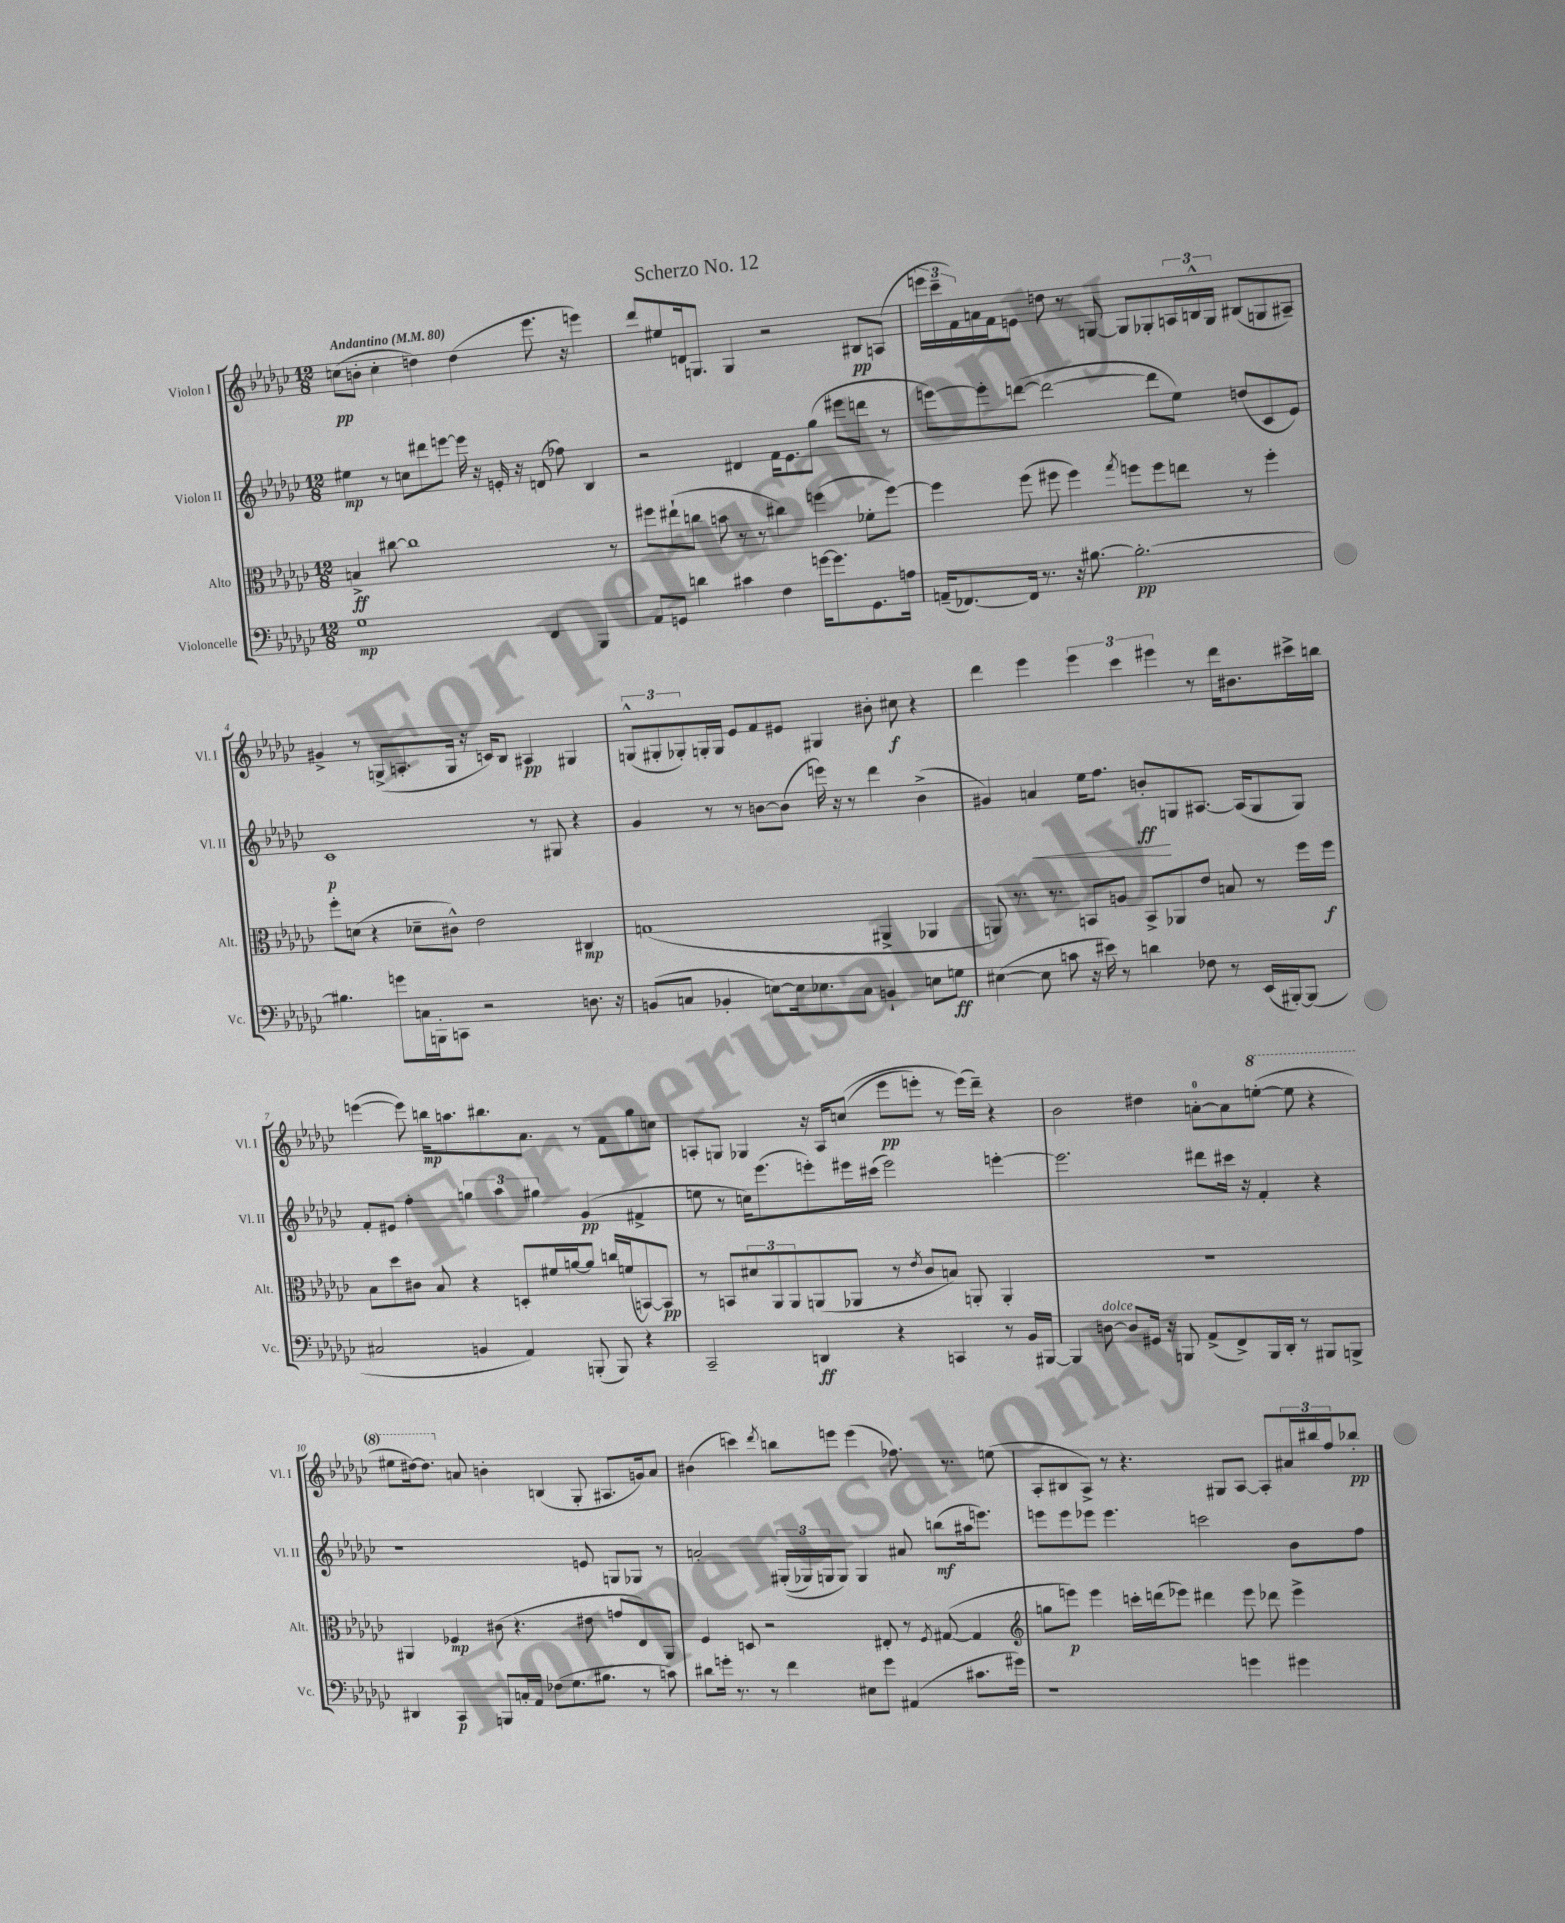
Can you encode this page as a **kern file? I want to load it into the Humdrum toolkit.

**kern	**kern	**kern	**kern
*staff4	*staff3	*staff2	*staff1
*clefF4	*clefC3	*clefG2	*clefG2
*k[b-e-a-d-g-c-]	*k[b-e-a-d-g-c-]	*k[b-e-a-d-g-c-]	*k[b-e-a-d-g-c-]
*M12/8	*M12/8	*M12/8	*M12/8
*MM80	*MM80	*MM80	*MM80
1G-	4B^/	4ee#\	(8cc\L
.	.	.	8b'\J
.	[8cc#\	8r	4cc'\
.	1cc#]	8cc\L	.
.	.	8ddd#\	4dd\)
.	.	[8eee\J	.
.	.	16eee\]	(4dd\
.	.	16r	.
.	.	16e'/	.
.	.	16r	.
4FF/	.	(8d/	8.eee-\
.	.	8ff-\)	.
.	.	.	16r
4BBB-/	.	4B-/	4eee\)
.	8r	.	.
=	=	=	=
8AA-/L	8ff#\L	2r	8ddd-/L
8GG/J	(8ee#`\	.	8ee#/
4d\	8cc\J	.	16d/k
.	.	.	8.G/J
.	8b\	.	.
4c#\	8r	4d#/	4G/
.	8r	.	.
4F\	4cc#\)	16f\LK	2r
.	.	8.e-\	.
[16g\LK	(4ff\	(8gg-\J	.
8.g\]	.	.	.
.	.	8eee#\L	.
8.GG\	8f-'\L	8ddd\J	8B#/L
.	[8ff\J)	8r	(8A/J
16A\Jk	.	.	.
=	=	=	=
(16AA~/LK	4ff\]	[8eee\L)	24eee\LL
.	.	.	24ccc-~\
[8.FF-/)	.	.	.
.	.	.	24f\)
.	.	8eee'\]	16a\
.	.	.	16f\J
16FF-/]Jk	(8ff\	([8ddd\J	8e\J
8.r	.	.	.
.	8ff#\	2ddd\_	8dd\
16r	4ff#\)	.	8r
[8.B#\	.	.	.
.	.	.	[8G/
.	8qgg-/	.	.
2.B#'\_	8ff\L	.	8G/]L
.	8ff\	8ddd\]L	8G-'/
.	8ee\J	8ee-\J)	24A/L
.	.	.	24B^^/
.	.	.	24G-/JJ
.	8r	(8dd/L	(8B#/L
.	4ff'\	8c-/	8G/
.	.	8e-/J)	8A#~/J)
=	=	=	=
4.B#\]	8ff'\L	1c-	4g#^/
.	(8d\J	.	.
.	4r	.	8r
8g\L	.	.	(8G^/L
16C\L	8d-~\L	.	8.A'/
16BBB'\J	.	.	.
8CC\J	8c#^^\J)	.	.
.	.	.	16G/Jk
2r	2e-\	.	16r
.	.	.	16c/LK)
.	.	.	8B-/J
.	.	8r	4A#/
.	.	8G#/	.
8.D\	4C#/	4r	4G#/
16r	.	.	.
=	=	=	=
(8BB/L	(1G	4g-/	(12G^^/L
.	.	.	12G#'/
8C/J	.	.	.
.	.	.	12G-'/)
4BB-'/	.	8r	16G'/L
.	.	.	16G/JJ
.	.	8r	8e-/L
[8E\L)	.	[8b\L	8f/
16E\]k	.	(8b\]J	8e#/J
8.E-\	.	.	.
.	.	16eee\)	4G#/
.	.	16r	.
8C\J	.	8r	.
4BB`/	4AA#^/	4ddd-\	8b#'\
.	.	.	8cc#\
8E\L	4AA-/	(4b^\	4r
8G\J	.	.	.
=	=	=	=
([4E#\	8AA/)	4g#/)	4ddd-\
.	8.r	.	.
8E#\]	.	4a/	4eee-\
.	8.r	.	.
8c\	.	.	.
16r	8BB/L	16ee-\LK	6eee-\
16e#\)	.	8.ff\J	.
8r	8A/J	.	.
.	.	.	6ccc-\
4d\	8BB^/L	8b'/L	.
.	.	.	6eee#\
.	8AA-/	8G/	.
8F-\	8e-/J	[8.A#/J	8r
8r	8B/	.	16ddd-\LK
.	.	(16A#/]LK	8.b#\
(16EE-/LL	8r	8G/	.
[16BBB#'/J)	.	.	.
(8BBB#/]J	16ff\LL	8G/J)	16ccc#^\L
.	16ff\JJ	.	16bb\JJ
=	=	=	=
2C#/	8B-\L	8f'/L	([4eee\
.	8dd-\	8e#/J	.
.	8c#\J	4ff'\	8eee\])
.	8B-/	.	16bb\LK
.	.	.	8.aa\
4BB/	4r	6gg\	.
.	.	.	8.bb#\
.	.	6aa-\	.
4AA-/)	8D'/L	.	.
.	.	.	8.a-\J
.	.	6gg#\	.
.	16f#/L	.	.
.	[16a/J	.	.
(8BBB'/	8a/]J	(4g-/	8r
8BBB/)	16cc/LL	.	8f\L
.	(16f/J	.	.
4r	[8BB/)	4f#^/	8gg-\
.	8BB/]J	.	8cc\J
=	=	=	=
2CC-~/	8r	8ee\	8A'/L
.	8BB/L	8r	8G/J
.	12d#/	16cc\LK)	4G-/
.	.	(8.eee-\	.
.	12AA-/	.	.
.	12AA-/	.	.
4DD/	(8AA/	8eee'\)	16r
.	.	.	16A/LK
.	8AA-/J	16eee#\L	&((8cc/J
.	.	(16ccc#\JJ	.
4r	8r	2eee#\)	8eee-\L
.	8qe-/	.	.
.	8c-/L	.	8eee'\J)
4CC/	8B/J)	.	8r
.	8AA'/	.	(16eee\LL&)
.	.	.	16ddd-~\JJ)
8r	4AA'/	[4eee'\	4r
16BB-/LL	.	.	.
[16BBB#/JJ	.	.	.
=	=	=	=
4BBB#/]	1.r	2.eee\]	2b-\
[8D\	.	.	.
8D/]L	.	.	.
16GG#/Jk	.	.	4dd#\
16r	.	.	.
8BBB/	.	.	.
(8AA-^/L	.	8ddd#\L	[8a'\L
8FF^/)	.	16ccc#\Jk	8a\]
.	.	16r	.
16BBB/L	.	4f'/	([8eee'\J
16DD-'/JJ	.	.	.
8r	.	.	8eee\]
8BBB#/L	.	4r	4r
8BBB^/J	.	.	.
=	=	=	=
4DD#/	4AA#/	1r	8eee#\L
.	.	.	[16ddd#\k)
.	.	.	8.ddd#\]J
4CC-/	4F-/	.	.
.	.	.	8a/
8BBB/L	(8c#\	.	4b'\
16C'/L	4.r	.	.
16AA-/JJ	.	.	.
(8F-\L	.	.	(4B/
8.G-\	.	.	.
.	8e#\	8e/	8G-'/
8.B#\J	.	.	.
.	8g/L	8G/L	8.A#/L
8r	8E-/)	8G-/J	.
.	.	.	16g/k)
8c\)	8AA#/J	8r	8a/J
=	=	=	=
8d#\L	4F/	2a'/	(4b#\
16g'\Jk	.	.	.
8.r	.	.	.
.	8D/	.	4ccc\)
8r	2r	.	.
.	.	.	8qddd-/
4f\	.	&((24G#'/LL	8bb\L
.	.	24G-/)	.
.	.	24G/J	.
.	.	8G/J&)	8eee\J
8E#\L	.	4G/	(4eee\
8g\J	8E#'/	.	.
(4AA#/	8r	8a#/	8.ff-\)
.	8qF/	.	.
.	([8G#/	(8bb\L	.
.	.	.	8.r
8.c#\L	4G#/]	16aa#\k	.
.	.	8.eee\J)	.
.	.	.	(8ee\
16g#\Jk)	.	.	.
=	=	=	=
*	*clefG2	*	*
1r	8gg\L	8eee\L	8A-'/L
.	8eee\J)	8eee\	8B#/
.	4eee\	8eee-\J	8A-^/J)
.	.	4.eee-\	8r
.	16ccc'\LL	.	4.r
.	(16ddd\J	.	.
.	8eee-\J)	.	.
.	4ddd#\	2ccc\	.
.	.	.	8G#/L
4g\	8eee-\	.	[8A-/J
.	8ddd-\	.	8A-'/]L
4g#\	4eee-^\	8b-\L	24a#/L
.	.	.	24bb#/
.	.	.	24ff/J
.	.	8ff\J	8bb-'/J
==	==	==	==
*-	*-	*-	*-
